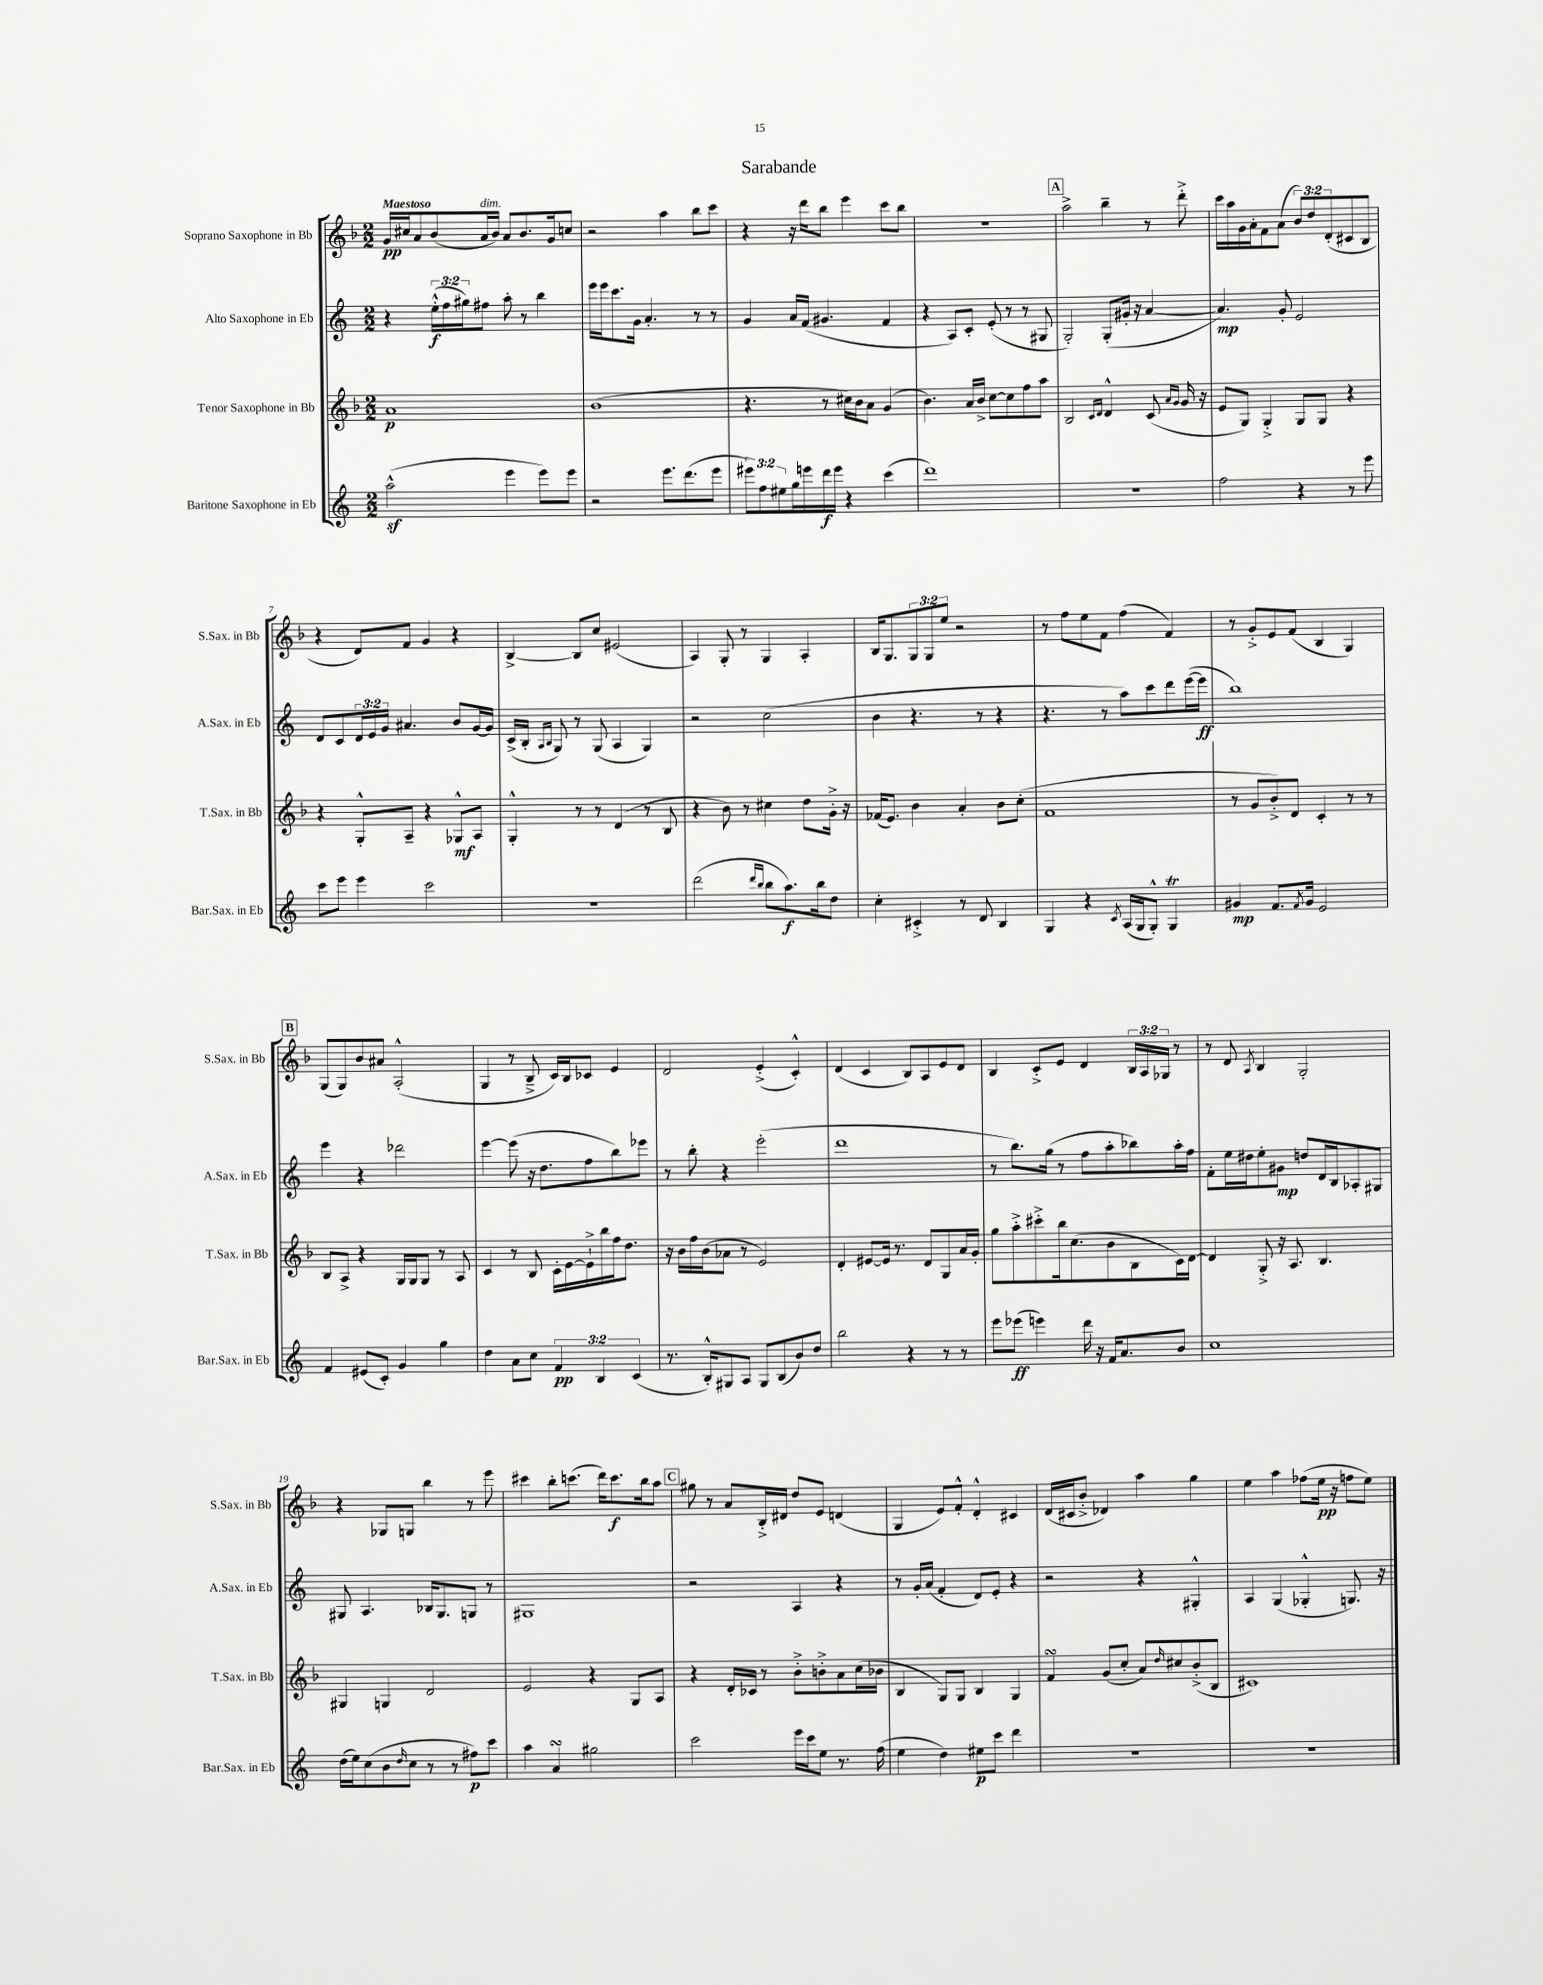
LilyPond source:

\header { title = "Sarabande" }
<<
\new StaffGroup <<
\new Staff = "s0" \with { instrumentName = "Soprano Saxophone in Bb" shortInstrumentName = "S.Sax. in Bb" } {
    \clef treble \key f \major \numericTimeSignature \time 2/2 \override Staff.TupletNumber.text = #tuplet-number::calc-fraction-text \tempo "Maestoso"
    g'16\pp cis''16 a'8 bes'8( a'16^\markup { \italic "dim." } bes'16) a'8 bes'8. g'16 c''8 |
    r2 a''4 bes''8 c'''8 |
    r4 r16 d'''16 bes''8 e'''4 c'''8 bes''8 |
    r1 |
    \mark \markup { \box "A" } a''2-> bes''4-- r8 d'''8-.-> |
    c'''16 a''16 g'16 a'16-. f'8 a'8( \tuplet 3/2 { bes'8) d''8 d'8-.( } cis'8 bes8 |
    r4 d'8) f'8 g'4 r4 |
    bes4~-> bes8 c''8 eis'2( |
    a4) g8-. r8 g4 a4-. |
    bes16 g8. \tuplet 3/2 { g8 g8 e''8 } r2 |
    r8 f''8 e''8 f'8 f''4( f'4) |
    r8 g'8-.-> e'8 f'8( bes4 g4) |
    \mark \markup { \box "B" } g8( g8) bes'8 ais'8 a2-.-^( |
    g4 r8 bes8---> c'16) bes16 ces'8 e'4 |
    d'2 e'4-.->( c'4-.-^) |
    d'4( c'4 bes8) a8 e'8 d'8 |
    bes4 c'8-.-> e'8 d'4 \tuplet 3/2 { bes16 a16 ges16 } r8 |
    r8 d'8 \acciaccatura { a8 } bes4 g2-. |
    r4 ges8 g8 bes''4 r8 e'''8 |
    cis'''4 bes''8-. c'''8.( d'''16) c'''8.\f bes''16 a''8 |
    \mark \markup { \box "C" } gis''8 r8 a'8 bes16-.-> dis'16 d''8 e'8 d'4( |
    g4 e'8) f'8-.-^ d'4-.-^ cis'4 |
    d'16( cis'16 bes'8-.-> des'4) a''4 g''4 |
    e''4 a''4 fes''8( e''16\pp r16 f''8 e''8) \bar "|." |
}
\new Staff = "s1" \with { instrumentName = "Alto Saxophone in Eb" shortInstrumentName = "A.Sax. in Eb" } {
    \clef treble \key c \major \numericTimeSignature \time 2/2 \override Staff.TupletNumber.text = #tuplet-number::calc-fraction-text
    r4 \tuplet 3/2 { e''16-.-^\f( f''16 gis''16) } fis''8 a''8-. r8 b''4 |
    e'''16 e'''16 c'''8. g'16 a'4.-. r8 r8 |
    g'4 a'16 f'16( gis'4. f'4 |
    r4 a8) c'8-. e'8-.( r8 r8 gis8 |
    \mark \markup { \box "A" } g2-.) g8-.( gis'16-. r16 a'4~ |
    a'4.\mp) g'8-. e'2 |
    d'8 c'8 \tuplet 3/2 { d'16 e'16 g'16 } ais'4. b'8 g'16~ g'16 |
    c'16->( b16-. \grace { a16 b16 } g8) r8 g8( a4 g4) |
    r2 c''2( |
    b'4 r4. r8 r4 |
    r4. r8 a''8) c'''8 d'''8 e'''16~( e'''16\ff |
    b''1) |
    \mark \markup { \box "B" } e'''4 r4 des'''2 |
    e'''4~ e'''8( r16 d''8. f''8 b''8) ees'''8 |
    r8 b''8-. r4 e'''2-.( |
    d'''1 |
    r8 b''8.) g''16( r8 f''8 a''8-. bes''8) a''16-. f''16 |
    f'8-. e''16 dis''16 e''8-. gis'8\mp d''8 d'16 b16 aes8-. gis8 |
    gis8 a4. bes16 gis8. g8 r8 |
    gis1 |
    \mark \markup { \box "C" } r2 a4 r4 |
    r8 g'16-. a'16( f'4-. d'8) e'8-. r4 |
    r2 r4 gis4-.-^ |
    a4 g4( ges4-.-^ g8.) r16 \bar "|." |
}
\new Staff = "s2" \with { instrumentName = "Tenor Saxophone in Bb" shortInstrumentName = "T.Sax. in Bb" } {
    \clef treble \key f \major \numericTimeSignature \time 2/2
    a'1\p |
    bes'1( |
    r4. r8 cis''16) bes'16 a'8 g'4( |
    bes'4.) a'16 bes'16-> c''8~ c''8 f''8 a''8 |
    \mark \markup { \box "A" } bes2 \grace { c'16 d'16 } d'4-^ c'8( \grace { a'16 g'16 } g'16 r16 |
    e'8 g8) g4-.-> g8 g8 r4 |
    r4 g8-.-^ a8-- r4 ges8-^\mf a8 |
    g4-.-^ r8 r8 d'4( r8 bes8 |
    r4 bes'8) r8 cis''4 d''8 g'16-.-> r16 |
    fes'16( e'8.) bes'4 a'4-. bes'8 c''8-.( |
    f'1 |
    r8 g'8 bes'8-.->) d'8 c'4-. r8 r8 |
    \mark \markup { \box "B" } bes8 a8-> r4 g16 g16 g8 r8 a8 |
    c'4 r8 bes8 c'16-. e'16~ e'16-!-> bes''16 f''16 d''8. |
    r16 bes'16 f''16 bes'16( aes'8 r8 e'2) |
    d'4-. eis'8~ eis'16 r8. d'8 g8 a'16 g'16-. |
    g''8 a''8-.-> cis'''8-.-> bes''16 c''8.( bes'8 bes8 c'16) d'16~ |
    d'4 g8-.-> r16 a8. bes4. |
    gis4 g4 d'2 |
    e'2 r4 g8 a8 |
    \mark \markup { \box "C" } r4 d'16-. ces'16 r8 bes'8-.-> b'8-.-> a'8 c''16( bes'16 |
    bes4 g8) g8 bes4 g4 |
    f'4\turn g'8( c''8-. a'8) \grace { d''16 } cis''8 bes'8-.->( bes8 |
    cis'1) \bar "|." |
}
\new Staff = "s3" \with { instrumentName = "Baritone Saxophone in Eb" shortInstrumentName = "Bar.Sax. in Eb" } {
    \clef treble \key c \major \numericTimeSignature \time 2/2 \override Staff.TupletNumber.text = #tuplet-number::calc-fraction-text
    a''2-^\sf( e'''4 e'''8) e'''8 |
    r2 e'''8. d'''8.( e'''8 |
    \tuplet 3/2 { eis'''8) f''8 eis''8 } g''16 e'''16 d'''16\f e'''16 r4 c'''4( |
    d'''1) |
    \mark \markup { \box "A" } R1 |
    f''2 r4 r8 e'''8 |
    c'''8 e'''8 e'''4 c'''2 |
    r1 |
    d'''2( \grace { d'''16 b''16 } b''8 a''8.\f) b''16 d''8 |
    c''4-. cis'4-.-> r8 d'8 b4 |
    g4 r4 \acciaccatura { c'8 } a16( g16 g8-.-^) g4\trill |
    gis'4\mp f'8. \acciaccatura { f'8 } gis'16 e'2 |
    \mark \markup { \box "B" } f'4 eis'8( c'8-.) g'4 g''4 |
    d''4 a'8 c''8 \tuplet 3/2 { f'4\pp b4 c'4( } |
    r8. b16-.-^) gis8 a8 gis8 b8( b'8) d''8 |
    b''2 r4 r8 r8 |
    e'''8 ees'''8\ff( e'''4) d'''16 r16 f'16 a'8. b'8 |
    c''1 |
    d''16( e''16) c''8( b'8 \grace { d''16 } c''8 r8 r8 fis''8\p) c'''8 |
    a''4 a'4\turn gis''2 |
    \mark \markup { \box "C" } c'''2 e'''16 c'''16 e''8 r8. f''16( |
    e''4 d''4) eis''8\p c'''8 d'''4 |
    R1 |
    R1 \bar "|." |
}
>>
>>
